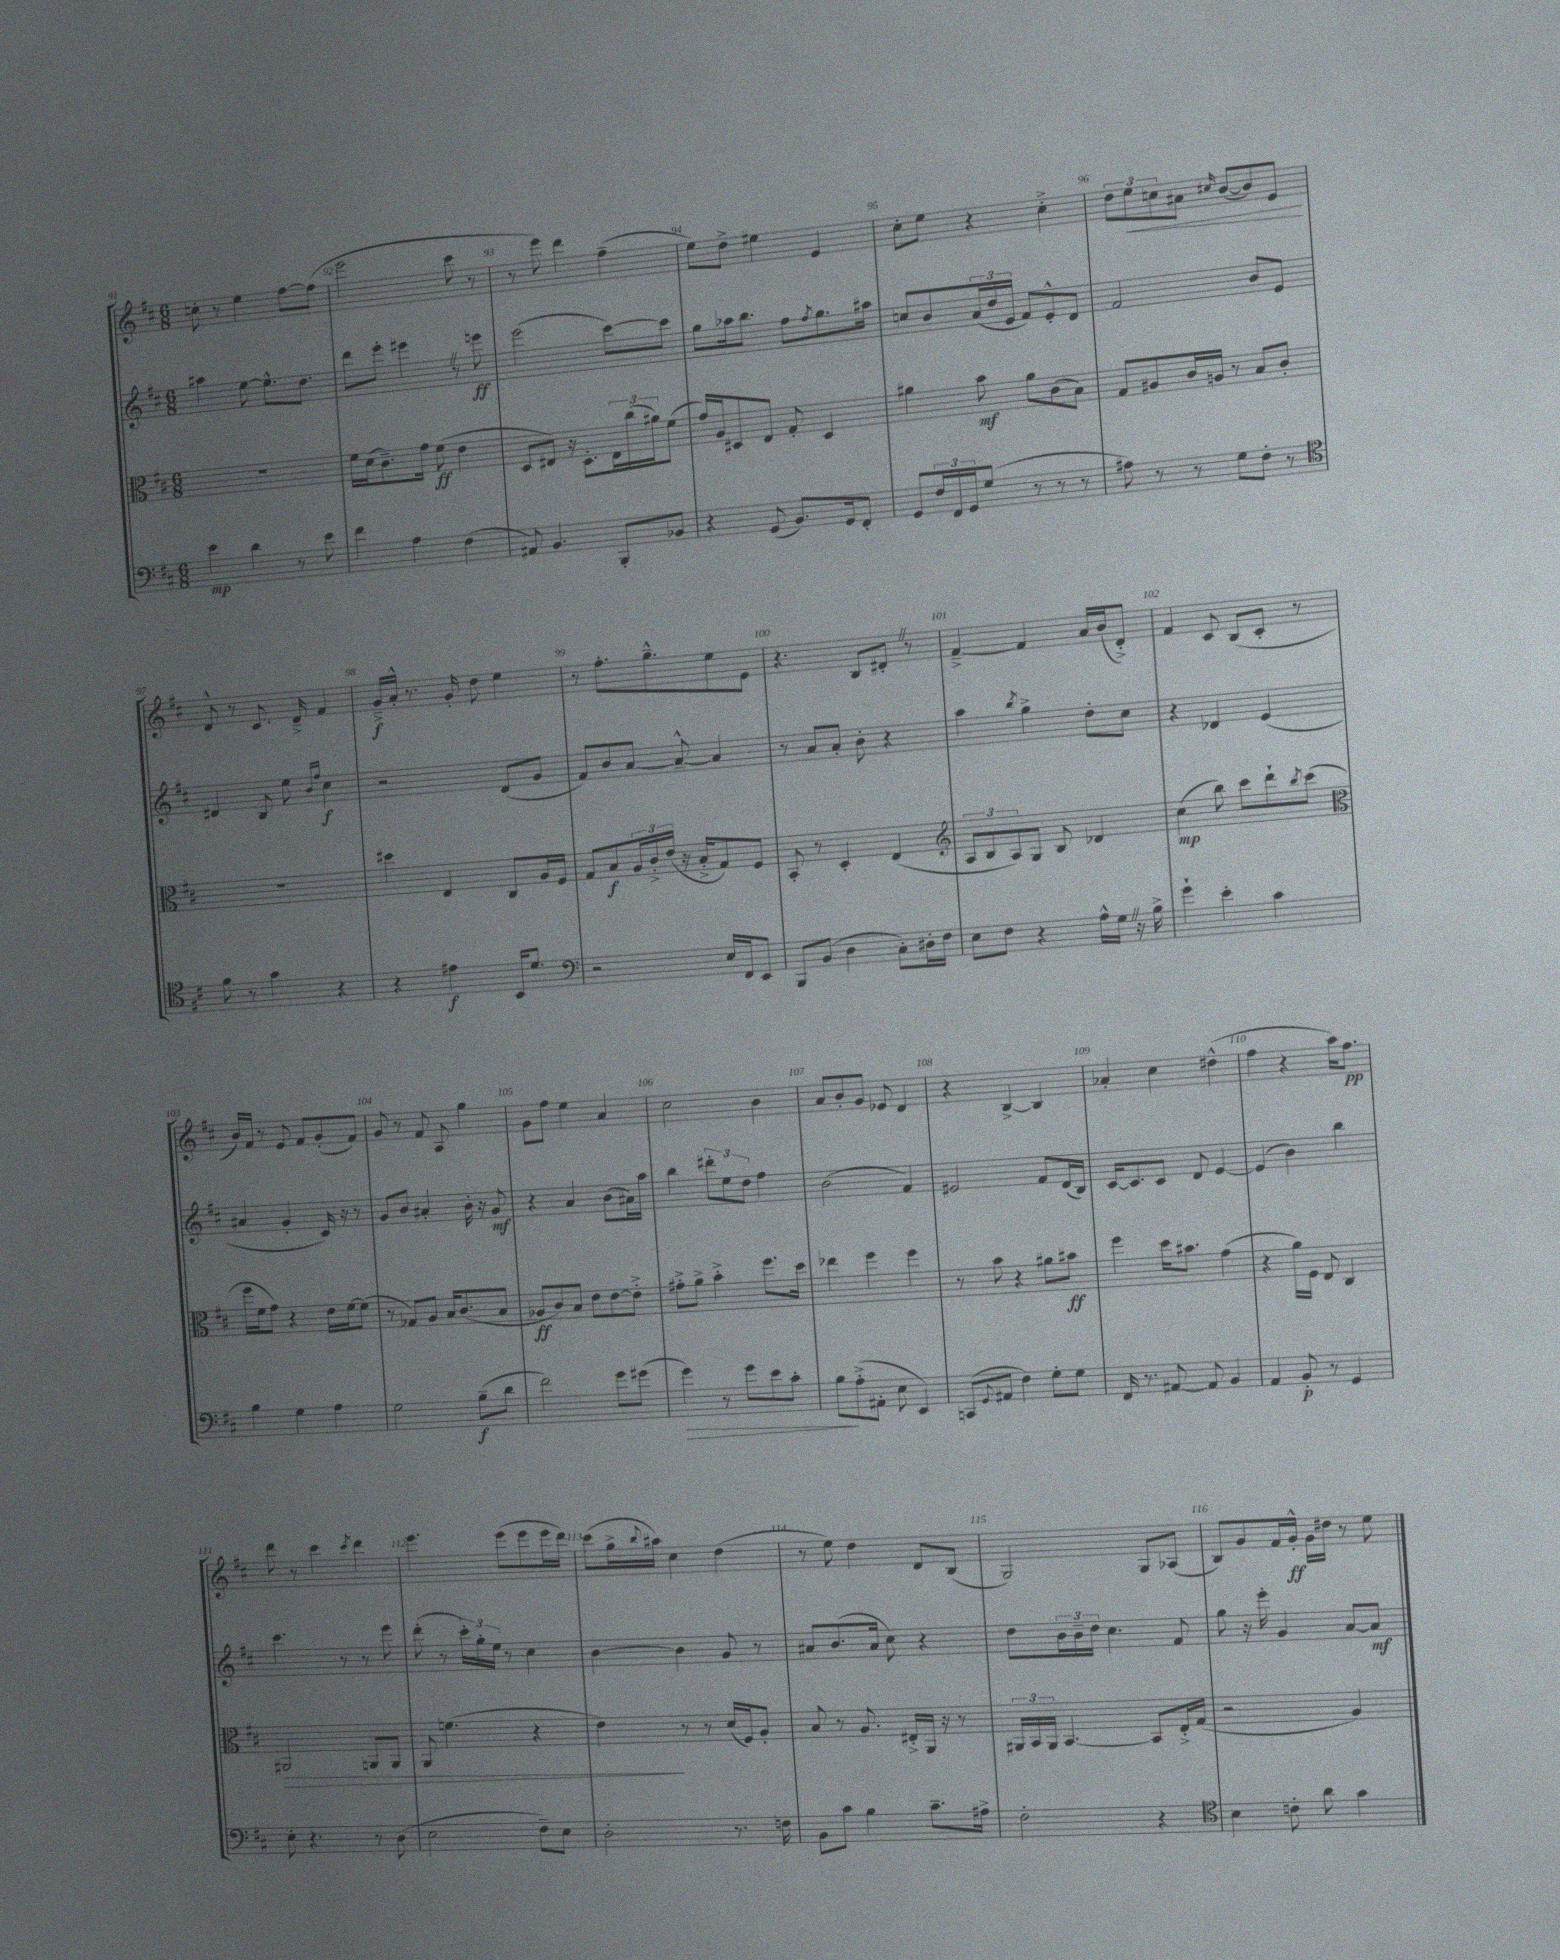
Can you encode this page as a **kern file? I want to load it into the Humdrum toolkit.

**kern	**kern	**kern	**kern
*staff4	*staff3	*staff2	*staff1
*clefF4	*clefC3	*clefG2	*clefG2
*k[f#c#]	*k[f#c#]	*k[f#c#]	*k[f#c#]
*M6/8	*M6/8	*M6/8	*M6/8
4e	2.r	4aa#	8cc'
.	.	.	8r
4d	.	[8ee	4ee
.	.	8.ee^^]	.
8r	.	.	[8ff#
.	.	8.dd	.
8e	.	.	(8ff#]
=	=	=	=
4f#	16f#	8ddd	2eee
.	(16d	.	.
.	8.c#~)	8eee'	.
4A	.	4eee#	.
.	16g	.	.
.	(8f#	.	.
(4F#	4e	8r	8ccc#
.	.	8eee	8r
=	=	=	=
8AA#)	8D	(2eee	8r
4.BB	8E#)	.	8eee)
.	16r	.	4ddd
.	8.D'	.	.
8BBB'	24E#	[8ccc#)	(4ff#~
.	(24cc#	.	.
.	24a#)	.	.
8BB-	(8f#	8ccc#]	.
=	=	=	=
4r	16g)	8gg	8ee)
.	16A	.	.
.	8D#	16aa-	8dd^
.	.	8.bb	.
(8GG	8E	.	4ee#
8.BB)	8G'	8ff#	.
.	.	8qff#	.
.	4D#	8.gg	4e
16GG	.	.	.
8FF#'	.	.	.
.	.	16aa#	.
=	=	=	=
8GG	4a#	8cc	8cc#'
24F#	.	8b	8ee
24FF#	.	.	.
24GG	.	.	.
(8G	8b	(24a	4r
.	.	24dd	.
.	.	24e	.
8r	8a#	8f#)	.
8r	(8c#	8e'^^	4cc#'^
8r	8B)	8d	.
=	=	=	=
8A#)	8G	2f#	12dd
.	.	.	12ee
8r	8A#	.	.
.	.	.	12cc
8r	16c#	.	8a#
.	16A	.	.
.	.	.	16qqcc#
8G	8r	.	([8b
8F#'	8B	8b	8b])
8r	8c#'	8e	8e
=	=	=	=
*clefC4	*	*	*
8f#	2.r	4d#	8d^^
8r	.	.	8r
4g	.	8B	8.c#
.	.	8ee	.
.	.	.	16d~^
.	.	16qqb	.
.	.	16qqff#	.
4r	.	4cc#	4f#
=	=	=	=
4r	4dd#	2r	16g~^
.	.	.	16a'^^
.	.	.	8.r
4e#	4E	.	.
.	.	.	16g'
.	.	.	8dd
16BB	8C#	(8d	4ee
8.d	.	.	.
.	16A	8g	.
.	16F#	.	.
=	=	=	=
*clefF4	*	*	*
2r	8G	8f#)	8r
.	8B	8b	8.ff#'
.	24A	[8a	.
.	24c#'^	.	.
.	.	.	8.gg~^^
.	(24e	.	.
.	16r	8a~^^_	.
.	16B'^	.	.
16E	8G)	4a]	8ee
16FF#	.	.	.
8EE	8F#	.	8e
=	=	=	=
8BBB	8BB'	8r	4.r
(8BB	8r	8a	.
4D	4D'	8a'	.
.	.	8b'	8B
8C#')	(4E	4r	8d#'
16D#'	.	.	8r
16F#	.	.	.
=	=	=	=
*	*clefG2	*	*
8E	12A	4aa	[4f#~^
.	12B	.	.
8F#	.	.	.
.	12A)	.	.
.	.	8qbb	.
4r	8G	4gg^	4f#]
.	8B	.	.
16A^^	4d-	8dd'	16a
16G	.	.	(16b
16r	.	8cc#	8d'^)
16B^	.	.	.
=	=	=	=
4g`	(4cc#	4r	4f#
4e'	8bb)	4d-	8c#
.	8ccc#	.	(8B
4c#	8ddd`	(4e	8c#'
.	8qbb	.	.
.	(8ccc#	.	8r
=	=	=	=
*	*clefC3	*	*
4B	16ff#	4a#	16b)
.	16f#	.	16f#
.	8g)	.	8r
4G	4r	4g'	8e
.	.	.	8f#
4A	16e	16c#)	(8g'
.	[16f#	16r	.
.	(8f#]	8r	8f#)
=	=	=	=
2G	8r	8g	8g
.	8G-)	8b	8r
.	8A	4a#'	8f#
.	16B	.	8A
.	(8.c#	.	.
(8B~	.	16b'	4gg
.	.	16r	.
8d	8B	8g	.
=	=	=	=
2f#)	8A-	4r	8g
.	8c#)	.	8ff#
.	8B	4a	4ee
.	8e	.	.
8g	[8e	(8b	4a
(8g#	8e'^]	16a#)	.
.	.	16aa	.
=	=	=	=
4g)	8g#'^	4bb	2cc#
.	8a^	.	.
8r	4b'^	12ddd#'	.
.	.	12ee	.
8g	.	.	.
.	.	12dd	.
8e	8.ff#	4ff#	4b
8c#'	.	.	.
.	16dd	.	.
=	=	=	=
8B	4ee-	(2b	8a
(8A'^	.	.	8b'
8AA#'	4ff#	.	8g
8E	.	.	8e-
4EE)	4ff#	4f#)	4d
=	=	=	=
(8CC	8r	2e#	4r
8qqGG	.	.	.
8AA#	8b	.	.
4F#)	4r	.	[4B^
8G'	8a#	8f#	4B]
8G	8b#	(16d	.
.	.	16B)	.
=	=	=	=
16FF#	4ff#	[16c#	4a-'
8.r	.	8.c#]	.
[8AA#	16dd	8c#	4cc#
.	8.b#	.	.
8AA#]	.	8d	.
4BB	(4g	[4e	(4dd#^^
=	=	=	=
4AA	4r	(4e]	4ff#
8BB'	16a)	4b)	4r
.	16F#	.	.
8r	8E	.	.
4GG	4C#	4bb	16aa)
.	.	.	8.ff#
=	=	=	=
8E'	2AA#	4.ccc#	8ddd
4.r	.	.	8r
.	.	.	4ccc#
.	.	8r	.
.	.	.	8qccc#
8r	8AA	8r	4ddd
(8D	8AA	8eee	.
=	=	=	=
2E	8AA	(8ddd'	4.eee
.	(4.f	8r	.
.	.	24ccc#')	.
.	.	24gg'	.
.	.	24ee	.
.	.	8r	(8eee
8F#~)	4r	4cc#	8eee
8E	.	.	16eee
.	.	.	16ddd)
=	=	=	=
2D'	4e)	[4b	(8ccc#
.	.	.	16gg^
.	.	.	8qqbb
.	.	.	16aa#)
.	8r	4b]	4cc#
.	8r	.	.
8.r	(16d	8g	(4dd
.	16F#)	.	.
.	8A'	8r	.
16F	.	.	.
=	=	=	=
8BB	8B	8a#	8r
8c#	8r	(8.b	8ee)
4B	8.A	.	4dd
.	.	16a#	.
.	.	8cc#)	.
.	16E#'^	.	.
8.c#~	16AA	4r	8d
.	16r	.	.
.	8r	.	(8B
16A#^	.	.	.
=	=	=	=
2F#'	24AA#	8dd	2G)
.	24BB	.	.
.	24AA#	.	.
.	[4.BB	24b	.
.	.	24b~	.
.	.	24dd	.
.	.	4.cc#	.
4r	8BB]	.	8G
.	16E'^	8f#	(8A-
.	(16G	.	.
=	=	=	=
*clefC4	*	*	*
4B	2r	8gg	8B)
.	.	16r	8g
.	.	16eee'	.
8c'	.	4g	16f#
.	.	.	16g'^^
8a	.	.	16g
.	.	.	16dd#
4g	4A)	[8a	8r
.	.	8a]	8ee
==	==	==	==
*-	*-	*-	*-
